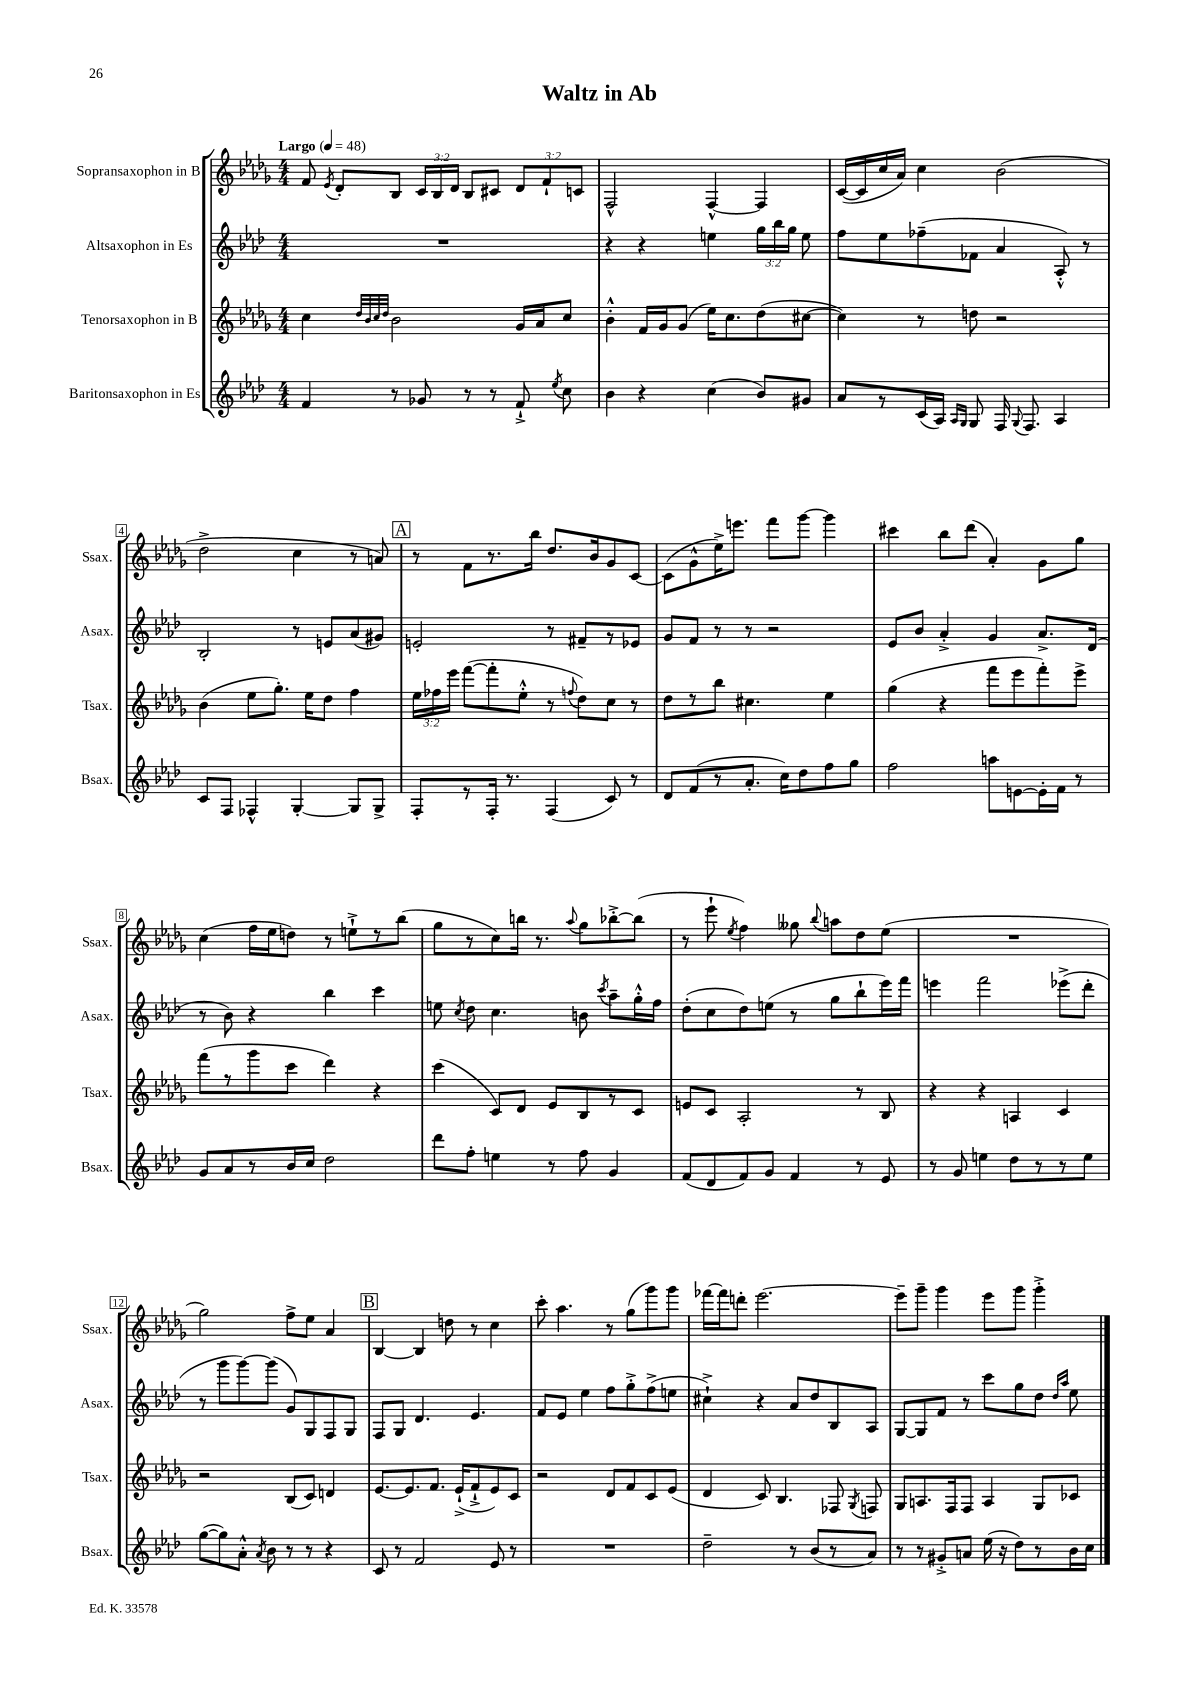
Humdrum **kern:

**kern	**kern	**kern	**kern
*part4	*part3	*part2	*part1
*staff4	*staff3	*staff2	*staff1
*I"Baritonsaxophon in Es	*I"Tenorsaxophon in B	*I"Altsaxophon in Es	*I"Sopransaxophon in B
*I'Bsax.	*I'Tsax.	*I'Asax.	*I'Ssax.
*clefG2	*clefG2	*clefG2	*clefG2
*k[b-e-a-d-]	*k[b-e-a-d-g-]	*k[b-e-a-d-]	*k[b-e-a-d-g-]
*M4/4	*M4/4	*M4/4	*M4/4
*MM48	*MM48	*MM48	*MM48
=1	=1	=1	=1
!	!	!	!LO:TX:a:B:t=Largo
4f/	4cc\	1r	8f/
.	.	.	8qe-/
.	.	.	8d-'/L
.	32qqdd-/LLL	.	.
.	32qqb-/	.	.
.	32qqcc/	.	.
.	32qqdd-/JJJ	.	.
8r	2b-\	.	8B-/J
8g-X/	.	.	24c/LL
.	.	.	24B-/
.	.	.	24d-/JJ
8r	.	.	8B-/L
8r	.	.	8c#X/J
8f`^/	16g-/LL	.	12d-/L
.	16a-/J	.	.
.	.	.	12f`/
8qee-/	.	.	.
8cc\	8cc/J	.	.
.	.	.	12cn/J
=2	=2	=2	=2
4b-\	4b-'^^\	4r	2F^^/
4r	16f/LL	4r	.
.	16g-/J	.	.
.	(8g-/J	.	.
(4cc\	16ee-\KL)	4een\	[4F^^/
.	8.cc\	.	.
8b-/L)	(8dd-\	24gg\LL	4F/]
.	.	24bb-\	.
.	.	24gg\JJ	.
8g#X/J	[8cc#X\J	8ee\	.
=3	=3	=3	=3
8a-/L	4cc#\])	8ff\L	([16c/LL
.	.	.	16c/]
8r	.	8ee-\	16cc/
.	.	.	16a-/JJ)
(16c/L	8r	(8ff-X~\	4cc\
16A-/JJ)	.	.	.
16qqA-/LL	.	.	.
16qqG/JJ	.	.	.
8G/	8ddn\	8f-X\J	.
16F/	2r	4a-/	(2b-\
8qqG/	.	.	.
8.F/	.	.	.
4A-/	.	8A-'^^/)	.
.	.	8r	.
!!LO:LB:g=z
=4	=4	=4	=4
8c/L	(4b-\	2B-'/	2dd-^\
8F/J	.	.	.
4F-X^^/	8ee-\L	.	.
.	8.gg-'\J)	.	.
[4G'/	.	8r	4cc\
.	16ee-\KL	.	.
.	8dd-\J	8en/L	.
8G/L]	4ff\	(8a-/	8r
8G^/J	.	8g#X/J)	8an/)
!!LO:REH:place=s1:t=A
=5	=5	=5	=5
8F'/L	24ee-\LL	2en'/	8r
.	24ff-X\	.	.
.	24eee-\JJ	.	.
8r	([8fff\L	.	8f\L
16F'/Jk	8fff'\]	.	8.r
8.r	.	.	.
.	8ee-'^^\J	.	.
.	.	.	16bb-\Jk
(4F/	8r	8r	8.dd-/L
.	8qqffn/	.	.
.	8dd-\L)	8f#X~/L	.
.	.	.	16b-/k
8c/)	8cc\J	8r	8g-/
8r	8r	8e-X/J	[8c/J
=6	=6	=6	=6
8d-/L	8dd-\L	8g/L	(8c\L]
(8f/	8r	8f/J	8g-^^\
8r	8bb-\J	8r	16ee-^\K)
.	.	.	8.eeen\J
8.a-'/J	4.cc#X\	8r	.
.	.	2r	8fff\L
16cc\KL)	.	.	.
8dd-\	.	.	[8ggg-\J
8ff\	4ee-\	.	4ggg-\]
8gg\J	.	.	.
=7	=7	=7	=7
2ff\	(4gg-\	8e-/L	4ccc#X\
.	.	8b-/J	.
.	4r	4a-'^/	8bb-\L
.	.	.	(8ddd-\J
8aan\L	8fff\L	4g/	4a-'/)
[8en\	8eee-\	.	.
16e'\L]	8fff'\)	8.a-^/L	8g-\L
16f\JJ	.	.	.
8r	8eee-^\J	.	8gg-\J
.	.	(16d-/Jk	.
!!LO:LB:g=z
=8	=8	=8	=8
8g/L	(8fff\L	8r	(4cc\
8a-/	8r	8b-\)	.
8r	8ggg-\	4r	16ff\LL
.	.	.	16ee-\J
16b-/L	8ccc\J	.	8ddn\J)
16cc/JJ	.	.	.
2dd-\	4ddd-\)	4bb-\	8r
.	.	.	8een`^\L
.	4r	4ccc\	8r
.	.	.	(8bb-\J
=9	=9	=9	=9
8ddd-\L	(4ccc\	8een\	8gg-\L
.	.	8qcc/	.
8ff'\J	.	8dd-\	8r
4een\	8c/L)	4.cc\	8cc\)
.	8d-/J	.	16bbn\Jk
.	.	.	8.r
8r	8e-/L	.	.
.	.	.	8qqaa-/
8ff\	8B-/	8bn\	8gg-\L
.	.	8qccc/	.
4g/	8r	8aa-~\L	[8bb-X'^\
.	8c/J	16gg'^^\L	(8bb-\J]
.	.	16ff\JJ	.
=10	=10	=10	=10
(8f/L	8en/L	(8dd-'\L	8r
8d-/	8c/J	8cc\	8eee-`\
.	.	.	8qee-/
8f/)	2A-'/	8dd-\)	4ff\)
8g/J	.	(8een\J	.
4f/	.	8r	8gg--X\
.	.	.	8qqbb-/
.	.	8gg\L	8aan\L
8r	8r	8bb-`\	8dd-\
8e-/	8B-/	16eee-\L)	(8ee-\J
.	.	16fff\JJ	.
=11	=11	=11	=11
8r	4r	4eeen\	1r
8g/	.	.	.
4een\	4r	2fff\	.
8dd-\L	4An/	.	.
8r	.	.	.
8r	4c/	(8eee-X^\L	.
8ee\J	.	8ddd-'\J	.
!!LO:LB:g=z
=12	=12	=12	=12
([8gg\L	2r	8r	2gg-\)
8gg\])	.	8ggg\L	.
8a-'^^\J	.	[8ggg\)	.
8qa-/	.	.	.
8b-\	.	(8ggg\J]	.
8r	(8B-/L	8g/L)	8ff^\L
8r	8c/J)	8G/	8ee-\J
4r	4dn/	8F/	4a-/
.	.	8G/J	.
!!LO:REH:place=s1:t=B
=13	=13	=13	=13
8c/	[8.e-/L	8F/L	[4B-/
8r	.	8G/J	.
.	8.e-/]	.	.
2f/	.	4.d-/	4B-/]
.	8.f/J	.	.
.	.	.	8ddn\
.	(16e-`^/KL	.	.
.	8f`^/	4.e-/	8r
8e-/	8e-/)	.	4cc\
8r	8c/J	.	.
=14	=14	=14	=14
1r	2r	8f/L	8ccc'\
.	.	8e-/J	4.aa-\
.	.	4ee-\	.
.	8d-/L	8ff\L	8r
.	8f/	8gg'^\	(8gg-\L
.	8c/	(8ff^\	8ggg-\)
.	(8e-/J	8een\J	8ggg-\J
=15	=15	=15	=15
2dd-~\	4d-/	4cc#X`^\)	[16fff-X\LL
.	.	.	16fff-\J]
.	.	.	8dddn'\J
.	8c/)	4r	[2.eee-\
.	4.B-/	.	.
8r	.	8a-/L	.
(8b-/L	.	8dd-/	.
8r	8F-X/	8B-/	.
.	8qG-/	.	.
8a-/J)	8Fn/	8A-/J	.
=16	=16	=16	=16
8r	8G-/L	[8G/L	8eee-~\L]
8r	8.An/	8G/]	8ggg-~\J
8g#X'^/L	.	8f/J	4ggg-\
.	16F/k	.	.
8an/J	8F/J	8r	.
(16ee-\	4A/	8ccc\L	8eee-\L
16r	.	.	.
8dd-\L)	.	8gg\	8ggg-\J
8r	8G-/L	8dd-\J	4ggg-'^\
.	.	16qqdd-/LL	.
.	.	16qqaa-/JJ	.
16b-\L	8c-X/J	8ee-\	.
16cc\JJ	.	.	.
==	==	==	==
*-	*-	*-	*-
